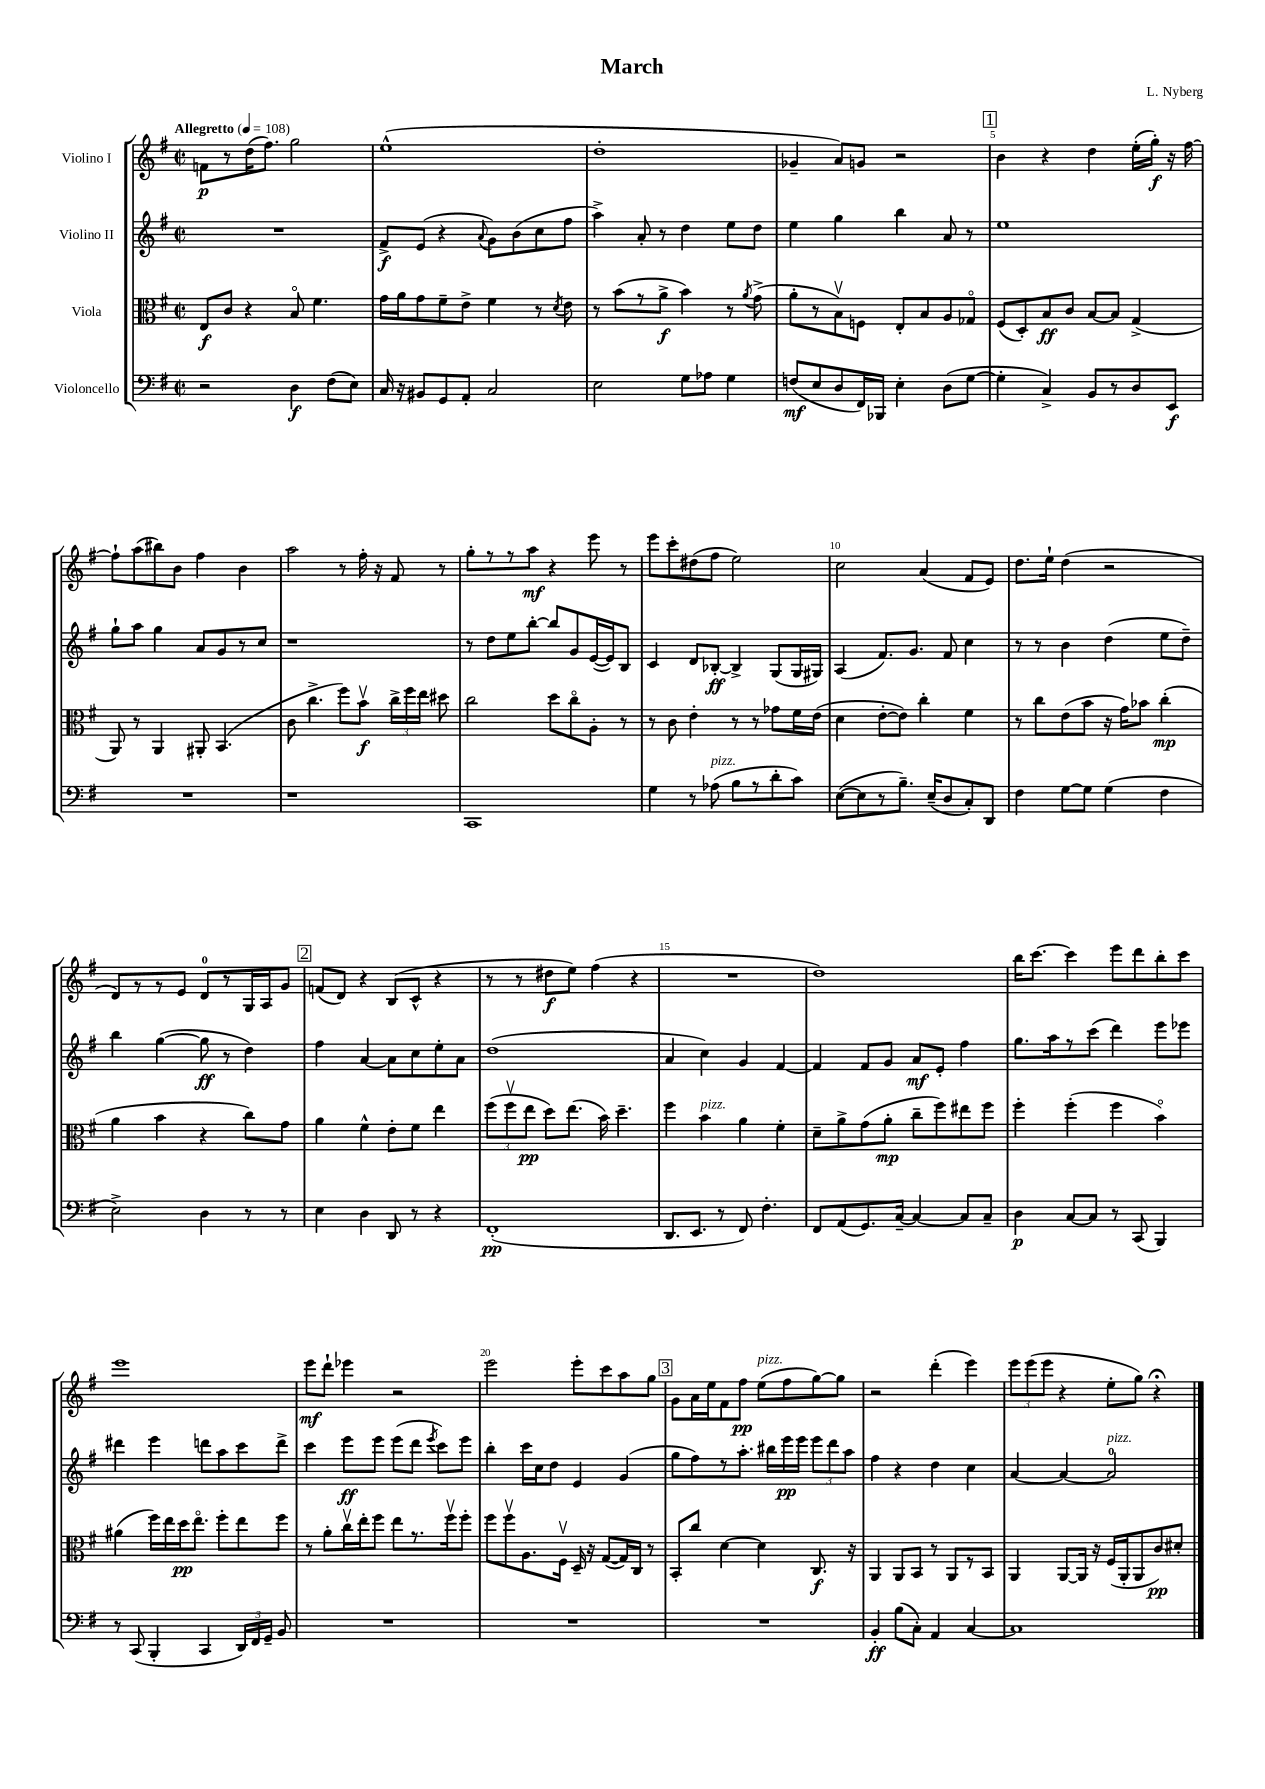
\header { title = "March" composer = "L. Nyberg" }
<<
\new StaffGroup <<
\new Staff = "s0" \with { instrumentName = "Violino I" } {
    \clef treble \key g \major \defaultTimeSignature \time 2/2 \tempo "Allegretto" 4 = 108
    \autoBeamOff f'8[\p r8 d''16( fis''8.]) g''2 |
    e''1-^( |
    d''1-. |
    ges'4-- a'8[) g'8] r2 |
    \mark \markup { \box "1" } b'4 r4 d''4 e''16[-.( g''16]-.\f) r16 fis''16~ |
    fis''8[-! a''8( bis''8) b'8] fis''4 b'4 |
    a''2 r8 fis''16-. r16 fis'8 r8 |
    g''8[-. r8 r8 a''8]\mf r4 e'''8 r8 |
    e'''8[ c'''8-. dis''8( fis''8] e''2) |
    c''2 a'4( fis'8[ e'8]) |
    d''8.[ e''16]-! d''4( r2 |
    d'8[) r8 r8 e'8] d'8[-0 r8 g16 a16 g'8] |
    \mark \markup { \box "2" } f'8[( d'8]) r4 b8[( c'8]-^ r4 |
    r8 r8 dis''8[\f e''8]) fis''4( r4 |
    R1 |
    d''1) |
    b''16[ c'''8.]~ c'''4 e'''8[ d'''8 b''8-. c'''8] |
    e'''1 |
    e'''8[\mf d'''8]-! ees'''4 r2 |
    e'''2 e'''8[-. c'''8 a''8 g''8] |
    \mark \markup { \box "3" } g'8[ a'16 e''16 fis'8 fis''8]\pp e''8[^\markup { \italic "pizz." }( fis''8 g''8~) g''8] |
    r2 d'''4-.( e'''4) |
    \tuplet 3/2 { e'''8[ e'''8( e'''8] } r4 e''8[-. g''8]) r4\fermata \bar "|." |
}
\new Staff = "s1" \with { instrumentName = "Violino II" } {
    \clef treble \key g \major \defaultTimeSignature \time 2/2
    \autoBeamOff R1 |
    fis'8[->\f e'8]( r4 \appoggiatura { a'8 } g'8[) b'8( c''8 fis''8] |
    a''4->) a'8-. r8 d''4 e''8[ d''8] |
    e''4 g''4 b''4 a'8 r8 |
    \mark \markup { \box "1" } e''1 |
    g''8[-! a''8] g''4 a'8[ g'8 r8 c''8] |
    r1 |
    r8 d''8[ e''8 b''8]~-. b''8[ g'8 e'16~( e'16) b8] |
    c'4 d'8[ bes8]~-.\ff bes4-> g8[( g16 gis16]) |
    a4( fis'8.[) g'8.] fis'8 c''4 |
    r8 r8 b'4 d''4( e''8[ d''8]--) |
    b''4 g''4~( g''8\ff r8 d''4) |
    \mark \markup { \box "2" } fis''4 a'4~ a'8[ c''8 e''8-. a'8] |
    d''1( |
    a'4 c''4) g'4 fis'4~ |
    fis'4 fis'8[ g'8] a'8[\mf e'8]-. fis''4 |
    g''8.[ a''16 r8 c'''8]( d'''4) e'''8[ ees'''8] |
    dis'''4 e'''4 d'''8[ a''8 c'''8 d'''8]-> |
    c'''4 e'''8[\ff e'''8] e'''8[( d'''8] \acciaccatura { e'''8 } c'''8[) e'''8] |
    b''4-. c'''16[ c''16 d''8] e'4 g'4( |
    \mark \markup { \box "3" } g''8[ fis''8) r8 a''8.]-. bis''16[ e'''16\pp e'''16] \tuplet 3/2 { e'''8[ d'''8 a''8] } |
    fis''4 r4 d''4 c''4 |
    a'4~ a'4~ a'2-0^\markup { \italic "pizz." } \bar "|." |
}
\new Staff = "s2" \with { instrumentName = "Viola" } {
    \clef alto \key g \major \defaultTimeSignature \time 2/2
    \autoBeamOff e8[\f c'8] r4 b8\flageolet fis'4. |
    g'16[ a'16 g'8 fis'8-- e'8]-> fis'4 r8 \acciaccatura { d'8 } e'8 |
    r8 b'8[( r8 a'8]->\f b'4) r8 \acciaccatura { a'8 } g'8->( |
    a'8[-. r8 b8\upbow) f8] e8[-. b8 a8 ges8]\flageolet |
    \mark \markup { \box "1" } fis8[( d8-.) b8\ff c'8] b8[~ b8] g4->( |
    a,8) r8 a,4 ais,8-. b,4.( |
    c'8 c''4.-> fis''8[) b'8]\upbow\f \tuplet 3/2 { c''16[-> fis''16 e''16] } dis''8 |
    c''2 d''8[ c''8\flageolet a8]-. r8 |
    r8 c'8 e'4-. r8 r8 ges'8[ fis'16 e'16]( |
    d'4 e'8[~-. e'8]) c''4-. fis'4 |
    r8 c''8[ e'8( b'8] r16 g'16[) bes'8] c''4-.\mp( |
    a'4 b'4 r4 c''8[) g'8] |
    \mark \markup { \box "2" } a'4 fis'4-^ e'8[-. fis'8] e''4 |
    \tuplet 3/2 { fis''8[( fis''8\upbow e''8]\pp } d''8[) e''8.]( b'16) d''4.-- |
    fis''4 b'4^\markup { \italic "pizz." } a'4 fis'4-. |
    d'8[-- a'8-> g'8( a'8]-.\mp c''8[-- fis''8) eis''8 fis''8] |
    fis''4-. fis''4-.( fis''4 b'4\flageolet) |
    ais'4( fis''16[) e''16 d''16\pp e''8.]\flageolet fis''8[-. e''8 fis''8] |
    r8 a'8[-. c''16\upbow e''16-. fis''8] e''8[ r8. fis''16\upbow fis''8]-. |
    fis''8[ fis''8\upbow a8. fis16]\upbow d16-- r16 g8[~( g16) c16] r8 |
    \mark \markup { \box "3" } b,8[-. c''8] d'4~ d'4 c8.\f r16 |
    a,4 a,8[ b,8] r8 a,8[ r8 b,8] |
    a,4 a,8[~ a,16] r16 fis16[( a,16-. a,8 c'8\pp) dis'8]-. \bar "|." |
}
\new Staff = "s3" \with { instrumentName = "Violoncello" } {
    \clef bass \key g \major \defaultTimeSignature \time 2/2
    \autoBeamOff r2 d4\f fis8[( e8]) |
    c16 r16 bis,8[ g,8 a,8]-. c2 |
    e2 g8[ aes8] g4 |
    f8[\mf( e8 d8 fis,16) bes,,16] e4-. d8[( g8]~ |
    \mark \markup { \box "1" } g4-. c4->) b,8[ r8 d8 e,8]\f |
    R1 |
    r1 |
    c,1 |
    g4 r8 aes8^\markup { \italic "pizz." }( b8[ r8 d'8-. c'8]) |
    e8[~( e8 r8 b8.]--) e16[--( d8 c8-.) d,8] |
    fis4 g8[~ g8] g4( fis4 |
    e2->) d4 r8 r8 |
    \mark \markup { \box "2" } e4 d4 d,8 r8 r4 |
    fis,1-.\pp( |
    d,8.[ e,8.] r8 fis,8) fis4.-. |
    fis,8[ a,8( g,8.) c16]~-- c4~ c8[ c8]-- |
    d4\p c8[~ c8] r8 c,8( b,,4) |
    r8 c,8( b,,4-. c,4 \tuplet 3/2 { d,16[) fis,16 g,16]-- } b,8 |
    R1 |
    R1 |
    \mark \markup { \box "3" } R1 |
    b,4-.\ff b8[( c8]-.) a,4 c4~ |
    c1 \bar "|." |
}
>>
>>
\layout { \context { \Score \override BarNumber.break-visibility = ##(#f #t #t) barNumberVisibility = #(every-nth-bar-number-visible 5) } }
